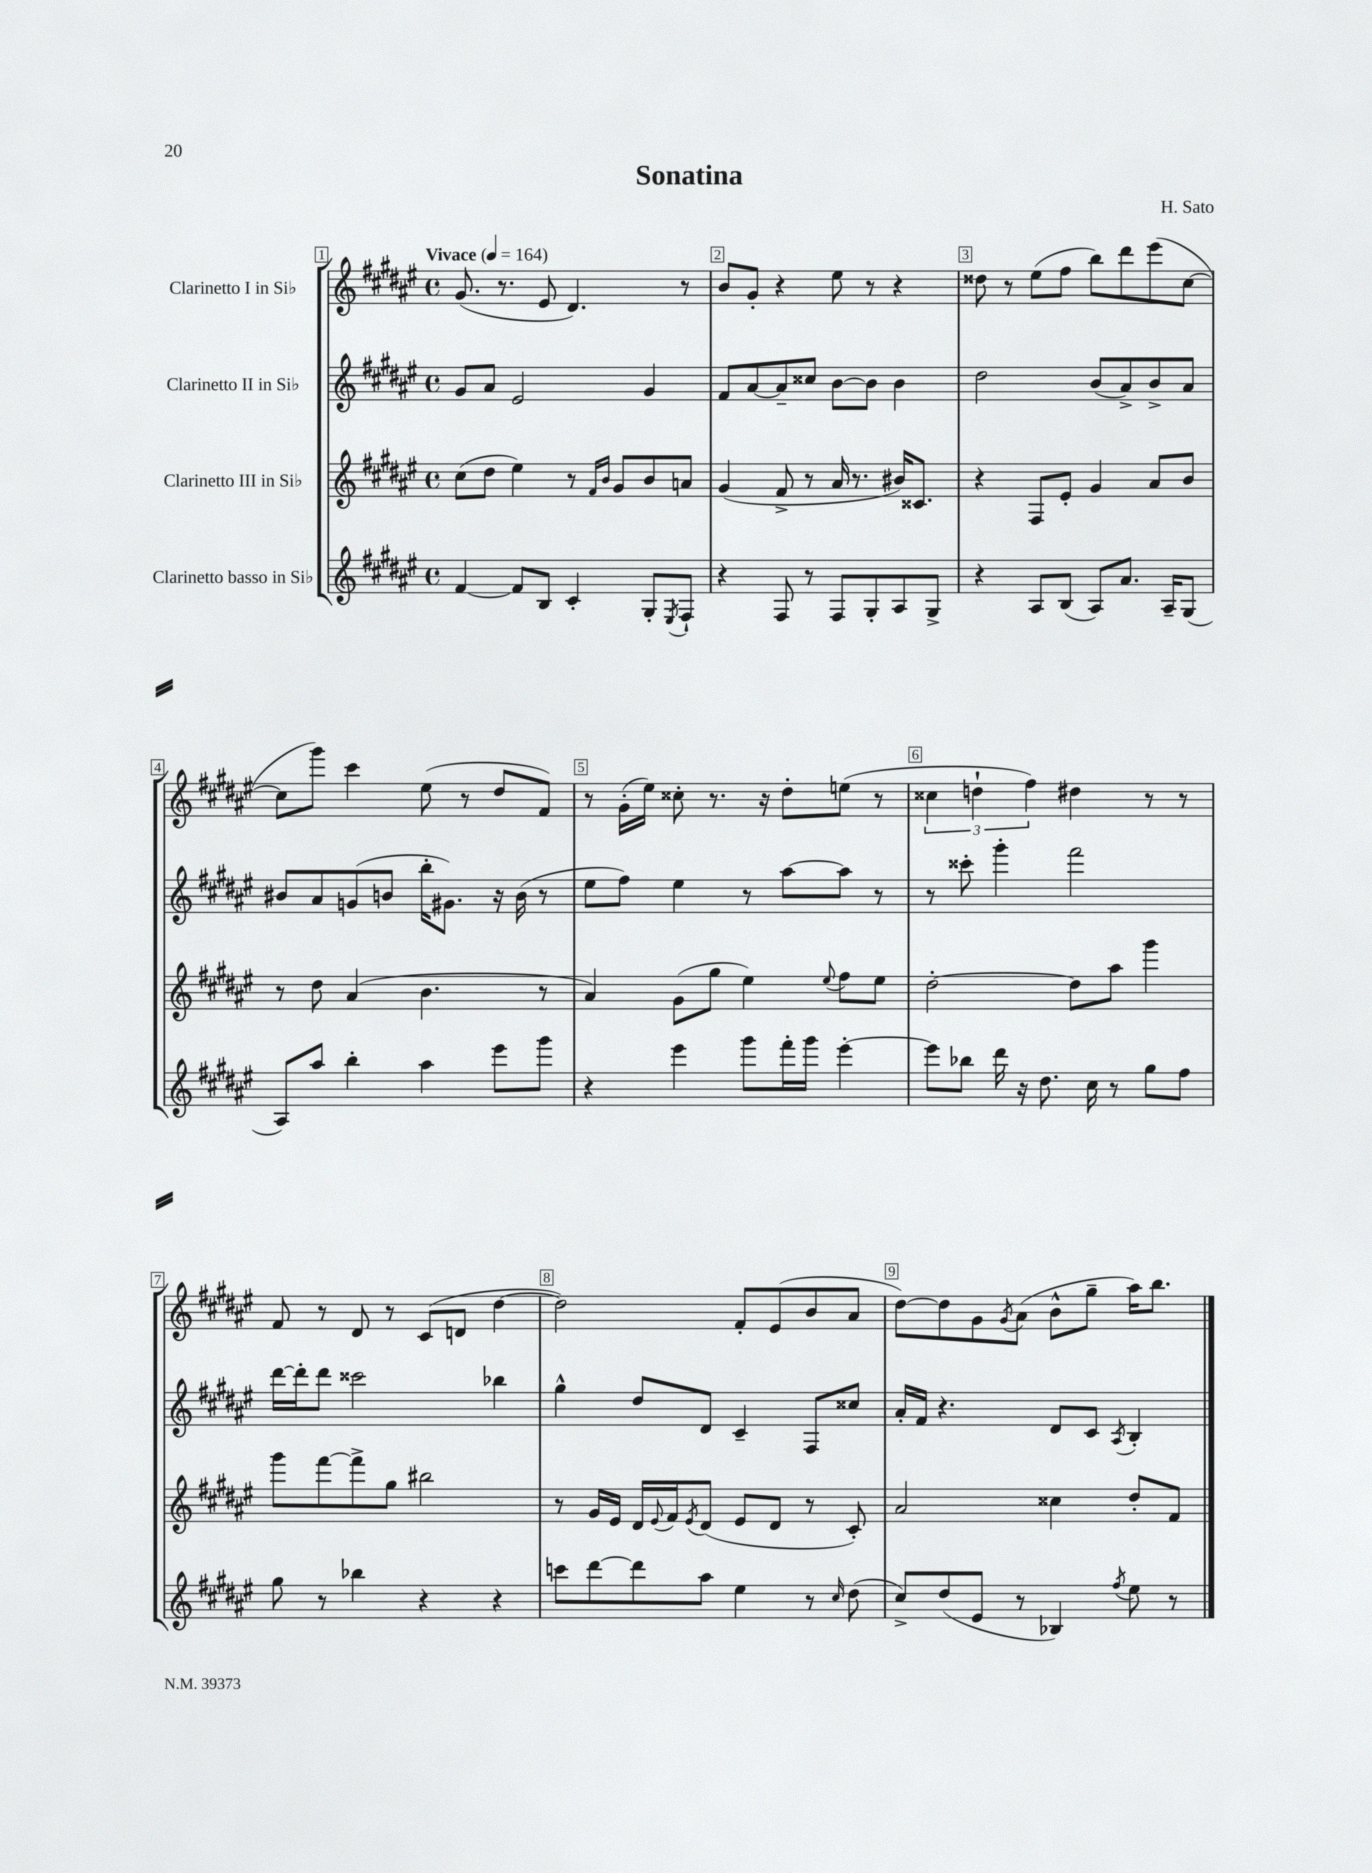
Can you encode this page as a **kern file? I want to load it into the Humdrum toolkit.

**kern	**kern	**kern	**kern
*part4	*part3	*part2	*part1
*staff4	*staff3	*staff2	*staff1
*I"Clarinetto basso in Si♭	*I"Clarinetto III in Si♭	*I"Clarinetto II in Si♭	*I"Clarinetto I in Si♭
*clefG2	*clefG2	*clefG2	*clefG2
*k[f#c#g#d#a#e#]	*k[f#c#g#d#a#e#]	*k[f#c#g#d#a#e#]	*k[f#c#g#d#a#e#]
*M4/4	*M4/4	*M4/4	*M4/4
*met(c)	*met(c)	*met(c)	*met(c)
*MM164	*MM164	*MM164	*MM164
=1	=1	=1	=1
!	!	!	!LO:TX:a:B:t=Vivace
[4f#/	(8cc#\L	8g#/L	(8.g#/
.	8dd#\J	8a#/J	.
.	.	.	8.r
8f#/L]	4ee#\)	2e#/	.
8B/J	.	.	8e#/
4c#'/	8r	.	4.d#/)
.	16qqf#/LL	.	.
.	16qqb/JJ	.	.
.	8g#/L	.	.
8G#'/L	8b/	4g#/	.
8qE#/	.	.	.
8F#`/J	8an/J	.	8r
=2	=2	=2	=2
4r	(4g#/	8f#/L	8b/L
.	.	[8a#/	8g#'/J
8F#/	8f#^/	8a#~/]	4r
8r	8r	8cc##X/J	.
8F#/L	16a#/	[8b\L	8ee#\
.	8.r	.	.
8G#'/	.	8b\J]	8r
8A#/	16b#X/KL)	4b\	4r
.	8.c##X/J	.	.
8G#^/J	.	.	.
=3	=3	=3	=3
4r	4r	2dd#\	8dd##X\
.	.	.	8r
8A#/L	8F#/L	.	(8ee#\L
(8B/J	8e#'/J	.	8ff#\J
8A#/L)	4g#/	(8b/L	8bb\L)
8.a#/J	.	8a#^/)	8ddd#\
.	8a#/L	8b^/	(8eee#\
16A#~/KL	.	.	.
(8G#/J	8b/J	8a#/J	[8cc#\J
!!LO:LB:g=z
=4	=4	=4	=4
8A#/L)	8r	8b#X/L	8cc#\L]
8aa#/J	8dd#\	8a#/	8ggg#\J)
4bb'\	(4a#/	(8gn/	4ccc#\
.	.	8bn/J	.
4aa#\	4.b\	16bb'\KL	(8ee#\
.	.	8.g#X\J)	.
.	.	.	8r
8eee#\L	.	16r	8dd#/L
.	.	(16b\	.
8ggg#\J	8r	8r	8f#/J)
=5	=5	=5	=5
4r	4a#/)	8ee#\L	8r
.	.	8ff#\J)	(16g#'\LL
.	.	.	16ee#\JJ)
4eee#\	(8g#\L	4ee#\	8cc##X'\
.	8gg#\J	.	8.r
8ggg#\L	4ee#\)	8r	.
.	.	.	16r
16fff#'\L	.	[8aa#\L	8dd#'\L
16ggg#\JJ	.	.	.
.	8qqee#/	.	.
[4eee#'\	8ff#\L	8aa#\J]	(8een\J
.	8ee#\J	8r	8r
=6	=6	=6	=6
8eee#\L]	[2dd#'\	8r	6cc##X\
8bb-X\J	.	8ccc##X'\	.
.	.	.	6ddn`\
16ddd#\	.	4ggg#'\	.
16r	.	.	.
.	.	.	6ff#\)
8.dd#\	.	.	.
.	8dd#\L]	2fff#\	4dd#X\
16cc#\	.	.	.
8r	8aa#\J	.	.
8gg#\L	4ggg#\	.	8r
8ff#\J	.	.	8r
!!LO:LB:g=z
=7	=7	=7	=7
8gg#\	8ggg#\L	[16ddd#\LL	8f#/
.	.	16ddd#'\J]	.
8r	[8fff#\	8ddd#\J	8r
4bb-X\	8fff#^\]	2ccc##X\	8d#/
.	8gg#\J	.	8r
4r	2bb#X\	.	(8c#/L
.	.	.	8dn/J
4r	.	4bb-X\	[4dd#\
=8	=8	=8	=8
8cccn\L	8r	4gg#^^\	2dd#\])
[8ddd#\	16g#/LL	.	.
.	16e#/JJ	.	.
8ddd#\]	16d#/LL	8dd#/L	.
.	8qqe#/	.	.
.	16f#/J	.	.
.	8qe#/	.	.
8aa#\J	(8d#/J	8d#/J	.
4ee#\	8e#/L	4c#~/	8f#'/L
.	8d#/J	.	(8e#/
8r	8r	8F#/L	8b/
16qqcc#/	.	.	.
(8dd#\	8c#'/)	8cc##X/J	8a#/J
=9	=9	=9	=9
8cc#^/L)	2a#/	16a#'/LL	[8dd#\L)
.	.	16f#/JJ	.
(8dd#/	.	4.r	8dd#\]
8e#/J	.	.	8g#\
.	.	.	8qg#/
8r	.	.	(8a#\J
4B-X/)	4cc##X\	8d#/L	8b^^\L
.	.	8c#/J	8gg#~\J
8qff#/	.	8qA#/	.
8ee#\	8dd#'/L	4B'/	16aa#\KL)
.	.	.	8.bb\J
8r	8f#/J	.	.
==	==	==	==
*-	*-	*-	*-
